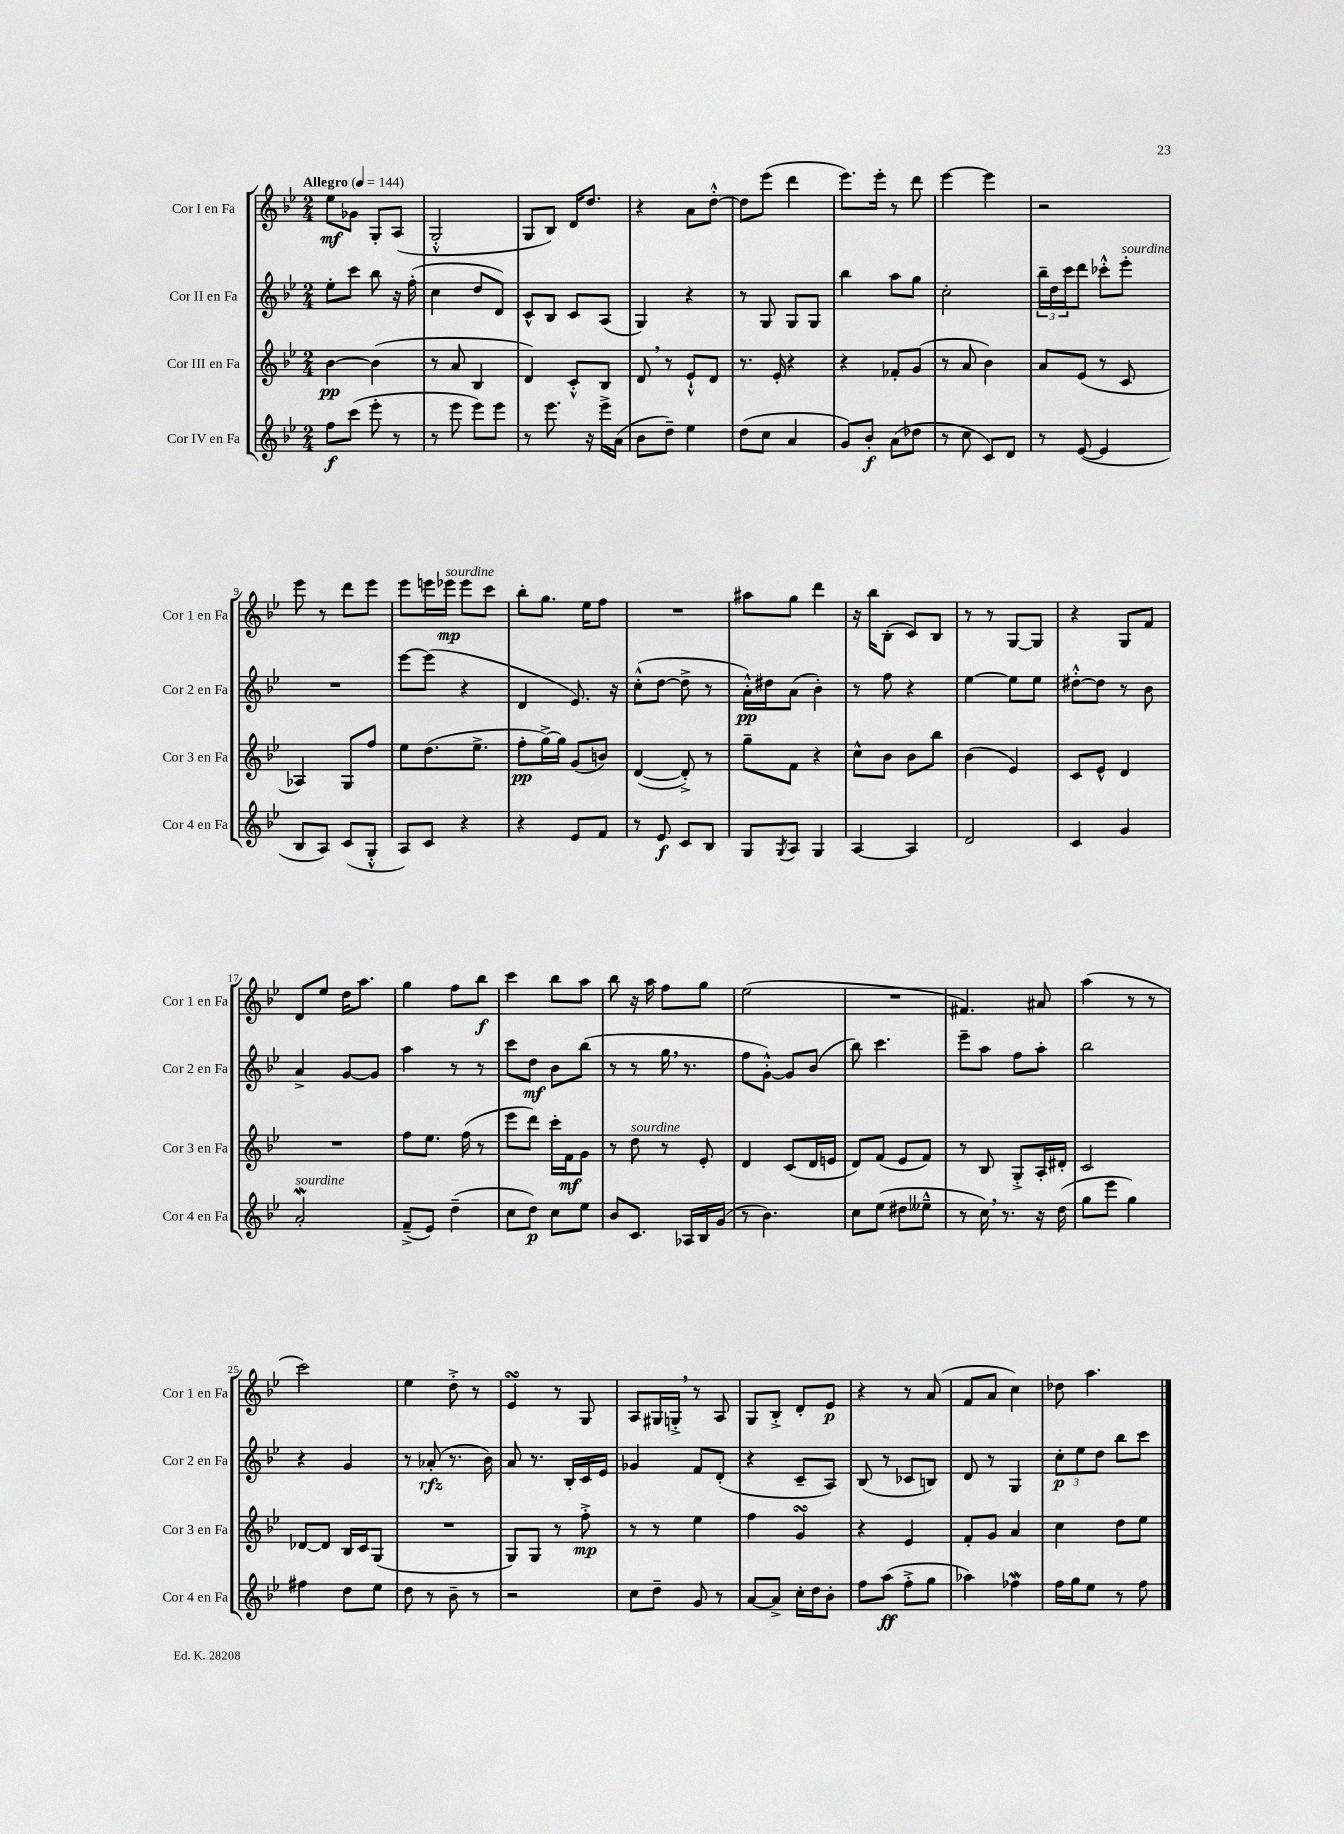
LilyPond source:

<<
\new StaffGroup <<
\new Staff = "s0" \with { instrumentName = "Cor I en Fa" shortInstrumentName = "Cor 1 en Fa" } {
    \clef treble \key bes \major \numericTimeSignature \time 2/4 \tempo "Allegro" 4 = 144
    ees''8\mf ges'8 g8-. a8( |
    g2-.-^ |
    g8 bes8) d'16 d''8. |
    r4 a'8 d''8~-.-^ |
    d''8 ees'''8( d'''4 |
    ees'''8.) ees'''16-. r8 d'''8 |
    ees'''4~ ees'''4 |
    r2 |
    ees'''8 r8 d'''8 ees'''8 |
    ees'''8 e'''16 ees'''16\mp^\markup { \italic "sourdine" } ees'''8 c'''8 |
    bes''8-. g''8. ees''16 f''8 |
    R2 |
    ais''8 g''8 d'''4 |
    r16 bes''16 bes8-.( c'8) bes8 |
    r8 r8 g8~ g8 |
    r4 g8 f'8 |
    d'8 ees''8 d''16 a''8. |
    g''4 f''8 bes''8\f |
    c'''4 bes''8 a''8 |
    bes''8 r16 a''16 f''8 g''8 |
    ees''2( |
    R2 |
    fis'4.) ais'8 |
    a''4( r8 r8 |
    c'''2) |
    ees''4 d''8-.-> r8 |
    ees'4\turn r8 g8 |
    a8 gis16 g16-.-> \breathe r8 a8 |
    g8 bes8-.-> d'8-. ees'8\p |
    r4 r8 a'8( |
    f'8 a'8 c''4) |
    des''8 a''4. \bar "|." |
}
\new Staff = "s1" \with { instrumentName = "Cor II en Fa" shortInstrumentName = "Cor 2 en Fa" } {
    \clef treble \key bes \major \numericTimeSignature \time 2/4
    ees''8-. c'''8 bes''8 r16 f''16-.( |
    c''4 d''8 d'8) |
    c'8-^ bes8 c'8 a8( |
    g4) r4 |
    r8 g8 g8 g8 |
    bes''4 a''8 g''8 |
    c''2-. |
    \tuplet 3/2 { bes''16-- d''16 c'''16 } d'''8 ces'''8-.-^ ees'''8-.^\markup { \italic "sourdine" } |
    R2 |
    ees'''8~ ees'''8( r4 |
    d'4 ees'8.) r16 |
    c''8-.-^( d''8~ d''8-> r8 |
    a'16-.-^\pp) dis''16 a'8( bes'4-.) |
    r8 f''8 r4 |
    ees''4~ ees''8 ees''8 |
    dis''8~-.-^ dis''8 r8 bes'8 |
    a'4-> g'8~ g'8 |
    a''4 r8 r8 |
    c'''8 d''8\mf bes'8 bes''8( |
    r8 r8 g''16 \breathe r8. |
    f''8 g'8~-.-^) g'8 bes'8( |
    bes''8) c'''4. |
    ees'''8-- a''8 f''8 a''8-. |
    bes''2 |
    r4 g'4 |
    r8 aes'8-.\rfz( r8. bes'16) |
    a'8 r8. bes16-. c'16 ees'16 |
    ges'4 f'8 d'8-.( |
    r4 c'8-- a8) |
    bes8( r8 ces'8 b8) |
    d'8 r8 g4 |
    \tuplet 3/2 { c''8-.\p ees''8 d''8 } bes''8 c'''8 \bar "|." |
}
\new Staff = "s2" \with { instrumentName = "Cor III en Fa" shortInstrumentName = "Cor 3 en Fa" } {
    \clef treble \key bes \major \numericTimeSignature \time 2/4
    bes'4~\pp bes'4( |
    r8 a'8 bes4 |
    d'4) c'8-.-^ bes8 |
    d'8 \breathe r8 ees'8-!-^ d'8 |
    r8. ees'16-. r4 |
    r4 fes'8-. g'8( |
    r8 a'8 bes'4) |
    a'8 ees'8( r8 c'8 |
    aes4) g8 f''8 |
    ees''8 d''8.( ees''8.-> |
    f''8-.\pp g''16~->) g''16 g'8( b'8) |
    d'4~( d'8-.->) r8 |
    g''8-- f'8 r4 |
    c''8-^ bes'8 bes'8 bes''8 |
    bes'4( ees'4) |
    c'8 ees'8-^ d'4 |
    R2 |
    f''8 ees''8. f''16( r8 |
    ees'''8 d'''8) c'''16-. f'16\mf g'8 |
    r8 d''8^\markup { \italic "sourdine" } r8 ees'8-. |
    d'4 c'8( d'16 e'16 |
    d'8) f'8( ees'8 f'8) |
    r8 bes8 g8-.-> a16-. dis'16-. |
    c'2 |
    des'8~ des'8 bes16 c'16 g8( |
    R2 |
    g8) g8 r8 f''8-.->\mp |
    r8 r8 ees''4 |
    f''4 g'4\turn |
    r4 ees'4 |
    f'8-. g'8 a'4 |
    c''4 d''8 ees''8 \bar "|." |
}
\new Staff = "s3" \with { instrumentName = "Cor IV en Fa" shortInstrumentName = "Cor 4 en Fa" } {
    \clef treble \key bes \major \numericTimeSignature \time 2/4
    f''8\f c'''8( ees'''8-. r8 |
    r8 ees'''8 ees'''8) ees'''8 |
    r8 ees'''8. r16 ees'''16-> a'16( |
    bes'8 d''8--) ees''4 |
    d''8( c''8 a'4 |
    g'8) bes'8-.\f a'8( des''8 |
    r8 c''8 c'8) d'8 |
    r8 ees'8~( ees'4 |
    bes8 a8) c'8( g8-.-^ |
    a8) c'8 r4 |
    r4 ees'8 f'8 |
    r8 ees'8\f c'8 bes8 |
    g8 \acciaccatura { g8 } a8 g4 |
    a4~ a4 |
    d'2 |
    c'4 g'4 |
    a'2-.\mordent^\markup { \italic "sourdine" } |
    f'8--->( ees'8) d''4--( |
    c''8 d''8\p) c''8 ees''8 |
    bes'8 c'8. aes16 bes16 g'16( |
    r8 bes'4.) |
    c''8 ees''8( dis''8 eeses''8---^ |
    r8 c''16) \breathe r8. r16 d''16( |
    g''8 ees'''8 g''4) |
    fis''4 d''8 ees''8 |
    d''8 r8 bes'8-- r8 |
    r2 |
    c''8 d''8-- g'8 r8 |
    a'8~ a'8-> c''16-. d''16 bes'8-. |
    f''8 a''8\ff( f''8-.-> g''8 |
    aes''4) fes''4\mordent |
    f''16 g''16 ees''8 r8 f''8 \bar "|." |
}
>>
>>
